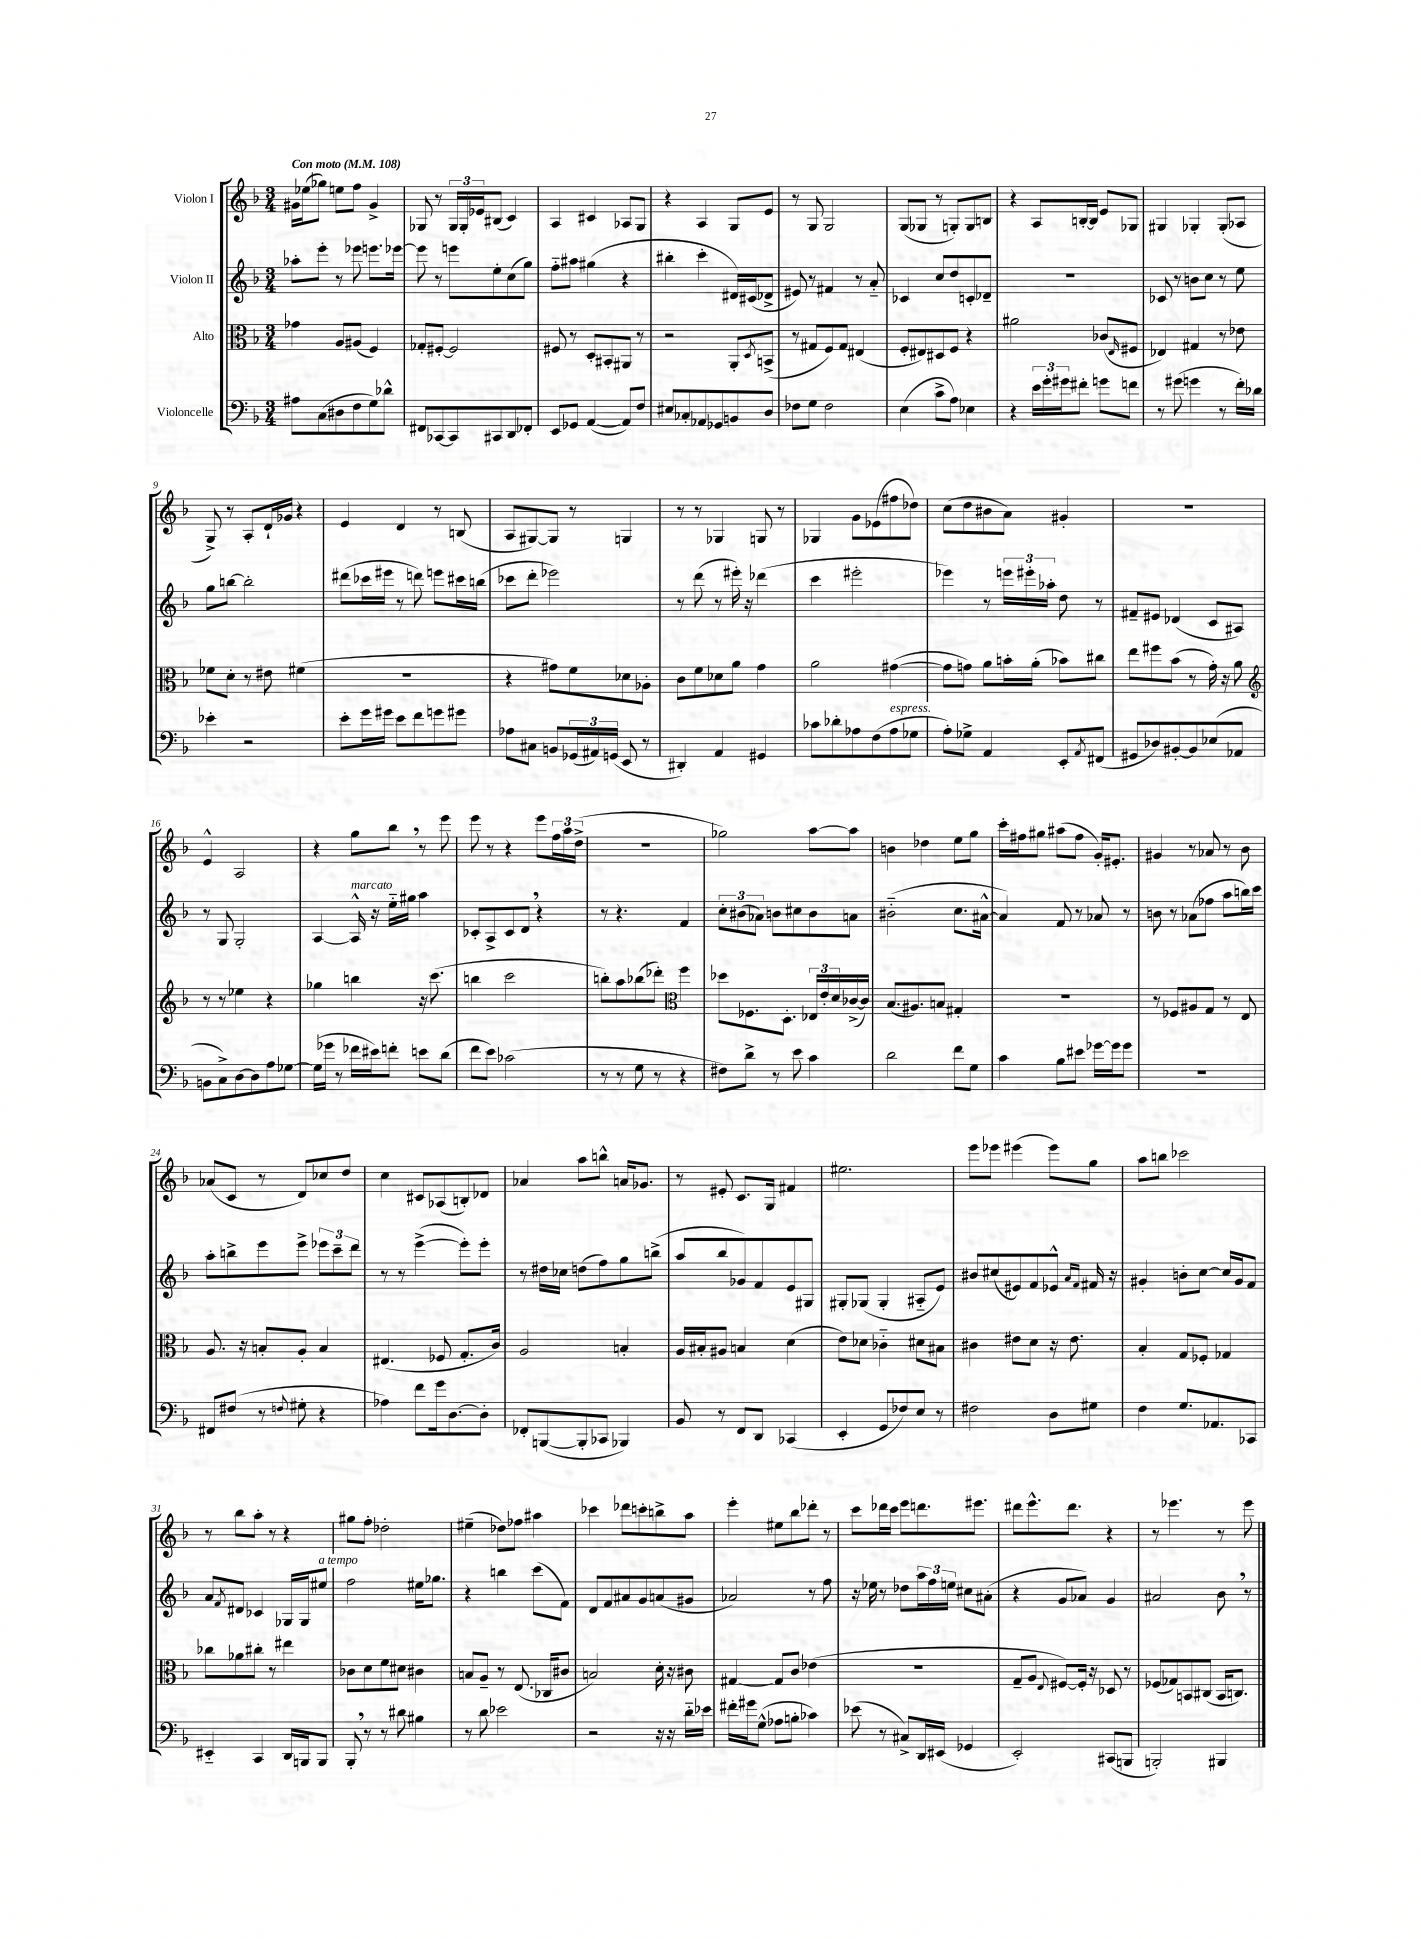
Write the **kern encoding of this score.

**kern	**kern	**kern	**kern
*staff4	*staff3	*staff2	*staff1
*clefF4	*clefC3	*clefG2	*clefG2
*k[b-]	*k[b-]	*k[b-]	*k[b-]
*M3/4	*M3/4	*M3/4	*M3/4
*MM108	*MM108	*MM108	*MM108
8A#	4g-	8aa-'	16g#
.	.	.	(16ee-
(8C	.	8eee'	8gg-)
8D#	8A	8r	8ee
8F	(8A#	8eee-	8ff
8G)	4F)	8.eee	4g#^
8d-^^	.	.	.
.	.	[16eee-	.
=	=	=	=
8FF#	8G-'	8eee-]	8G-
[8CC-	[8F#'	8r	8r
8CC-]	2F#]	8eee	24G-
.	.	.	24G-'
.	.	.	24e-
8CC#	.	8ee'	(8B#
8DD	.	(8cc	4c)
8FF-'	.	8gg)	.
=	=	=	=
8EE	8F#	8ff'~	4A
8GG-	8r	8aa#	.
([4AA	8D'	(4gg#	4c#
.	8BB#'	.	.
8AA])	8AA#	4r	8A-
8F	8r	.	8G
=	=	=	=
8E#	2r	4bb#'	4r
8C-'	.	.	.
8AA-	.	4ccc'	4A
8GG-	.	.	.
8BB	8AA'	16d#)	8G
.	.	(16c#	.
.	8qD	.	.
8D	(8BB^	8d-^	8e
=	=	=	=
8F-	8r	8e#)	8r
8G	8G#	8r	8G
2F-	8F)	4f#	2G
.	8G#	.	.
.	(4E#	8r	.
.	.	8a'~	.
=	=	=	=
(4E	8F'	4c-	(8G
.	8E#)	.	8G-
8c^	8D#	8cc	8r
8A)	8F	8dd	8G')
4E-	4r	8c'	8G
.	.	8d-~	8B
=	=	=	=
4r	2a#	2.r	4r
24e	.	.	8A
24g'	.	.	.
24g#	.	.	.
8f#'	.	.	[16B'
.	.	.	16B]
8g	(8c-	.	8e
.	16qqE	.	.
8f	8F#	.	8G-
=	=	=	=
8r	4E-)	8c-	4G#
(8g#	.	8r	.
4g	4G#	8b	4G-'
.	.	8cc	.
8r	8r	8r	(8G-'
16f')	8e-	8ee	8A-
16d-	.	.	.
=	=	=	=
4e-'	8f-	8gg	8G^)
.	8d'	[8bb	8r
2r	8r	2bb']	8A'
.	8e#	.	16d`
.	.	.	16g-
.	(4f#	.	4r
=	=	=	=
8e'	2.r	(8ddd#	4e
16g	.	16ccc-	.
16g#	.	16eee#	.
8e	.	8r	4d
8f	.	8ddd)	.
8g	.	8eee	8r
8g#	.	16ccc#	(8B
.	.	(16bb	.
=	=	=	=
8A-	4r	8ccc-	8A
8C#	.	8ddd'	[8G#)
8BB	8g#)	2eee-)	8G#]
(24GG-	8f	.	8r
24AA#)	.	.	.
(24GG	.	.	.
8EE	8d-	.	4G
8r	8A-'	.	.
=	=	=	=
4DD#')	8c	8r	8r
.	8f	(8ddd	8r
4AA	8d-	8r	4G-
.	8a	16eee#')	.
.	.	16r	.
4GG#	4g	(4ddd-	8G
.	.	.	8r
=	=	=	=
8c-	2a	4ccc	4G-
8d-'	.	.	.
8A-	.	2eee#'	8g
(8F	.	.	(8e-
8A-	([4g#	.	8ff#
8G-	.	.	8dd-)
=	=	=	=
8A')	8g#]	4eee-)	(8cc
8G-^	8g)	.	8dd
4AA	8a	8r	8b#
.	16b'	24eee	8a)
.	.	24eee#'	.
.	(16a'	.	.
.	.	24aa-'	.
8EE'	8b-)	8dd	4g#'
8qAA	.	.	.
(8FF#	8cc#	8r	.
=	=	=	=
8GG#	8ee	8f#~	2.r
8D-)	8ff#	8e#	.
[8BB#'	(8b-	(4d-	.
8BB#]	8r	.	.
(8E-	16g')	8c	.
.	16r	.	.
8AA-	8a	8A#)	.
=	=	=	=
*	*clefG2	*	*
8BB	8r	8r	4e^^
8C^)	8r	8G	.
[8D	4ee-	2G'	2A
8D]	.	.	.
8A	4r	.	.
[8G-	.	.	.
=	=	=	=
(16G-]	4gg-	[4A	4r
16g-	.	.	.
8r	.	.	.
16f-	4bb	16A^^]	8gg
16e#)	.	16r	.
8f'	.	16ee'~	8bb-
.	.	16gg#	.
8e	16r	4aa	8r
.	(8.ccc	.	.
(8d	.	.	8eee
=	=	=	=
8f	4bb	8c-'	8eee
8e)	.	8A^	8r
(2c-	2ccc	8c-	4r
.	.	8d	.
.	.	4r	8eee
.	.	.	24ff
.	.	.	24aa
.	.	.	(24dd^
=	=	=	=
8r	8bb')	8r	2.r
8r	8aa	4.r	.
8G	(8bb-	.	.
8r	8ddd-')	.	.
*	*clefC3	*	*
4r	4ff	4f	.
=	=	=	=
8F#)	8dd-	12cc'	2gg-)
.	.	(12b#	.
8d^	8.F-	.	.
.	.	12a-)	.
8r	.	8b	.
.	8.D'	.	.
8e	.	8cc#	.
4c	24E-	8b	[8aa
.	24e'	.	.
.	24d	.	.
.	([16c-^	8a	8aa]
.	16c-])	.	.
=	=	=	=
2d	(8.B-	(2b#'~	4b
.	8.A#)	.	.
.	.	.	4dd-
.	8B	.	.
8f	4G#'	8.cc	8ee
8G	.	.	8gg
.	.	[16a#^^	.
=	=	=	=
4c	2.r	4a#])	16ccc'
.	.	.	16ff#
.	.	.	8gg#
8B-	.	8f	(8aa#
8e#	.	8r	8ff#
[16g-	.	8a-	16g')
16g-]	.	.	8.e#'
8g-	.	8r	.
=	=	=	=
2.r	8r	8b	4g#
.	8F-	8r	.
.	8A#	(8a-	8r
.	8G	8ff-	8a-
.	8r	8aa	8r
.	8E	16bb)	8b-
.	.	16ccc	.
=	=	=	=
8FF#	8.A	8aa'	(8a-
(8F#	.	8bb^	8c
.	16r	.	.
8r	8B'	8eee	8r
8qqF	.	.	.
8G#'	8A'	8eee^	8d)
4r	4B	12eee-	8cc-
.	.	12ccc~	.
.	.	.	8dd
.	.	12ddd	.
=	=	=	=
4A-)	(4.E#	8r	4cc
.	.	8r	.
8f	.	([4eee^	8c#
16g	8F-	.	(8A-
[8.D	.	.	.
.	8.G'	8eee'])	8B')
8D']	.	8eee'	8d-
.	16c)	.	.
=	=	=	=
8FF-'	2A	8r	4a-
([8BBB	.	16dd#	.
.	.	16cc-	.
8BBB']	.	(8dd	8aa
8CC-	.	8ff)	8bb^^
4BBB-)	4B'	8gg	16a
.	.	.	8.g-
.	.	(8bb^	.
=	=	=	=
8BB-	16A	8aa	8r
.	16B#'	.	.
8r	8A#	8bb-	8e#'
8FF	4B	8g-)	8.c
8DD	.	8f	.
.	.	.	16G
(4CC-	(4d	8e	4f#
.	.	8G#	.
=	=	=	=
4EE'	8e)	8G#'	2.ee#
.	8d-	(8G-	.
8GG	4c-'~	4G-'	.
8F-)	.	.	.
8E	8d#	8A#'~	.
8r	8B#	8e)	.
=	=	=	=
2F#	4c#	8b#	8eee
.	.	(8cc#	8eee-
.	8e#	8e#)	(4eee#
.	8d	8f	.
8D	16r	8e-^^	8eee#)
.	8.e#	.	.
.	.	16qqa	.
.	.	16qqf	.
8G#	.	16f#	8gg
.	.	16r	.
=	=	=	=
4F	4B-'	4g#'	8aa
.	.	.	8bb
8.G	8G	8b'	2ccc-
.	8F-'	[8cc	.
8.AA-	.	.	.
.	4G-	16cc]	.
.	.	16g#	.
8CC-	.	8f	.
=	=	=	=
4EE#'~	8cc-	8a	8r
.	.	8qf	.
.	8a-	8d#	8bb-
4CC	8cc#'	4c-	8aa'
.	8r	.	8r
16DD	4ee#	16G-	4r
16BBB	.	16G-	.
8BBB	.	8ee#	.
=	=	=	=
8BBB-'	8c-	2ff	8gg#
8r	8d	.	8ff'
8r	8f	.	2dd-'
8d#	8d#	.	.
4B#	4c#	16ee#	.
.	.	8.gg-	.
=	=	=	=
8r	8B	4r	(4ee#~
8d	8A~	.	.
2e-	8r	4bb	8dd-)
.	(8.E	.	8ff-
.	.	(8ccc	4aa#
.	16C-	.	.
.	8c#	8f)	.
=	=	=	=
2r	2B)	8d	4ccc-
.	.	8f	.
.	.	8a#	8ddd-
.	.	8g	8ccc'
16r	16d'	(8a	8bb^
16r	16r	.	.
16d'~	8c#	8g#	8aa
16e-	.	.	.
=	=	=	=
16f#'	[4G#	2a-)	4eee'
16g#	.	.	.
(8G^^	.	.	.
8A-	8G#]	.	8ee#
8B'	8c	.	8bb-
4c-)	(4e-	8r	8ddd-'
.	.	8ff	8r
=	=	=	=
(8e-	2.r	16r	8ccc
.	.	16ee-	.
8r	.	8r	16ddd-
.	.	.	16ccc
8C#^)	.	8dd-	8eee
16DD	.	24aa	8.ddd
.	.	24ff	.
(16EE#	.	.	.
.	.	24ee	.
4GG-	.	8cc#	.
.	.	.	8.eee#
.	.	(8a#'	.
=	=	=	=
2EE')	8G~	4r	8ddd#
.	8A	.	8.eee^^
.	8qqE	.	.
.	[8F#)	8g	.
.	.	.	8.ddd#
.	16F#']	8a-)	.
.	16r	.	.
(8CC#	8D-	4g	4r
8BBB	8r	.	.
=	=	=	=
2BBB')	(8F-	2a#	8r
.	8G-)	.	4.eee-
.	8BB	.	.
.	(8C#	.	.
4BBB#	16BB	8b-	8r
.	8.C)	.	.
.	.	8r	8eee-
==	==	==	==
*-	*-	*-	*-
